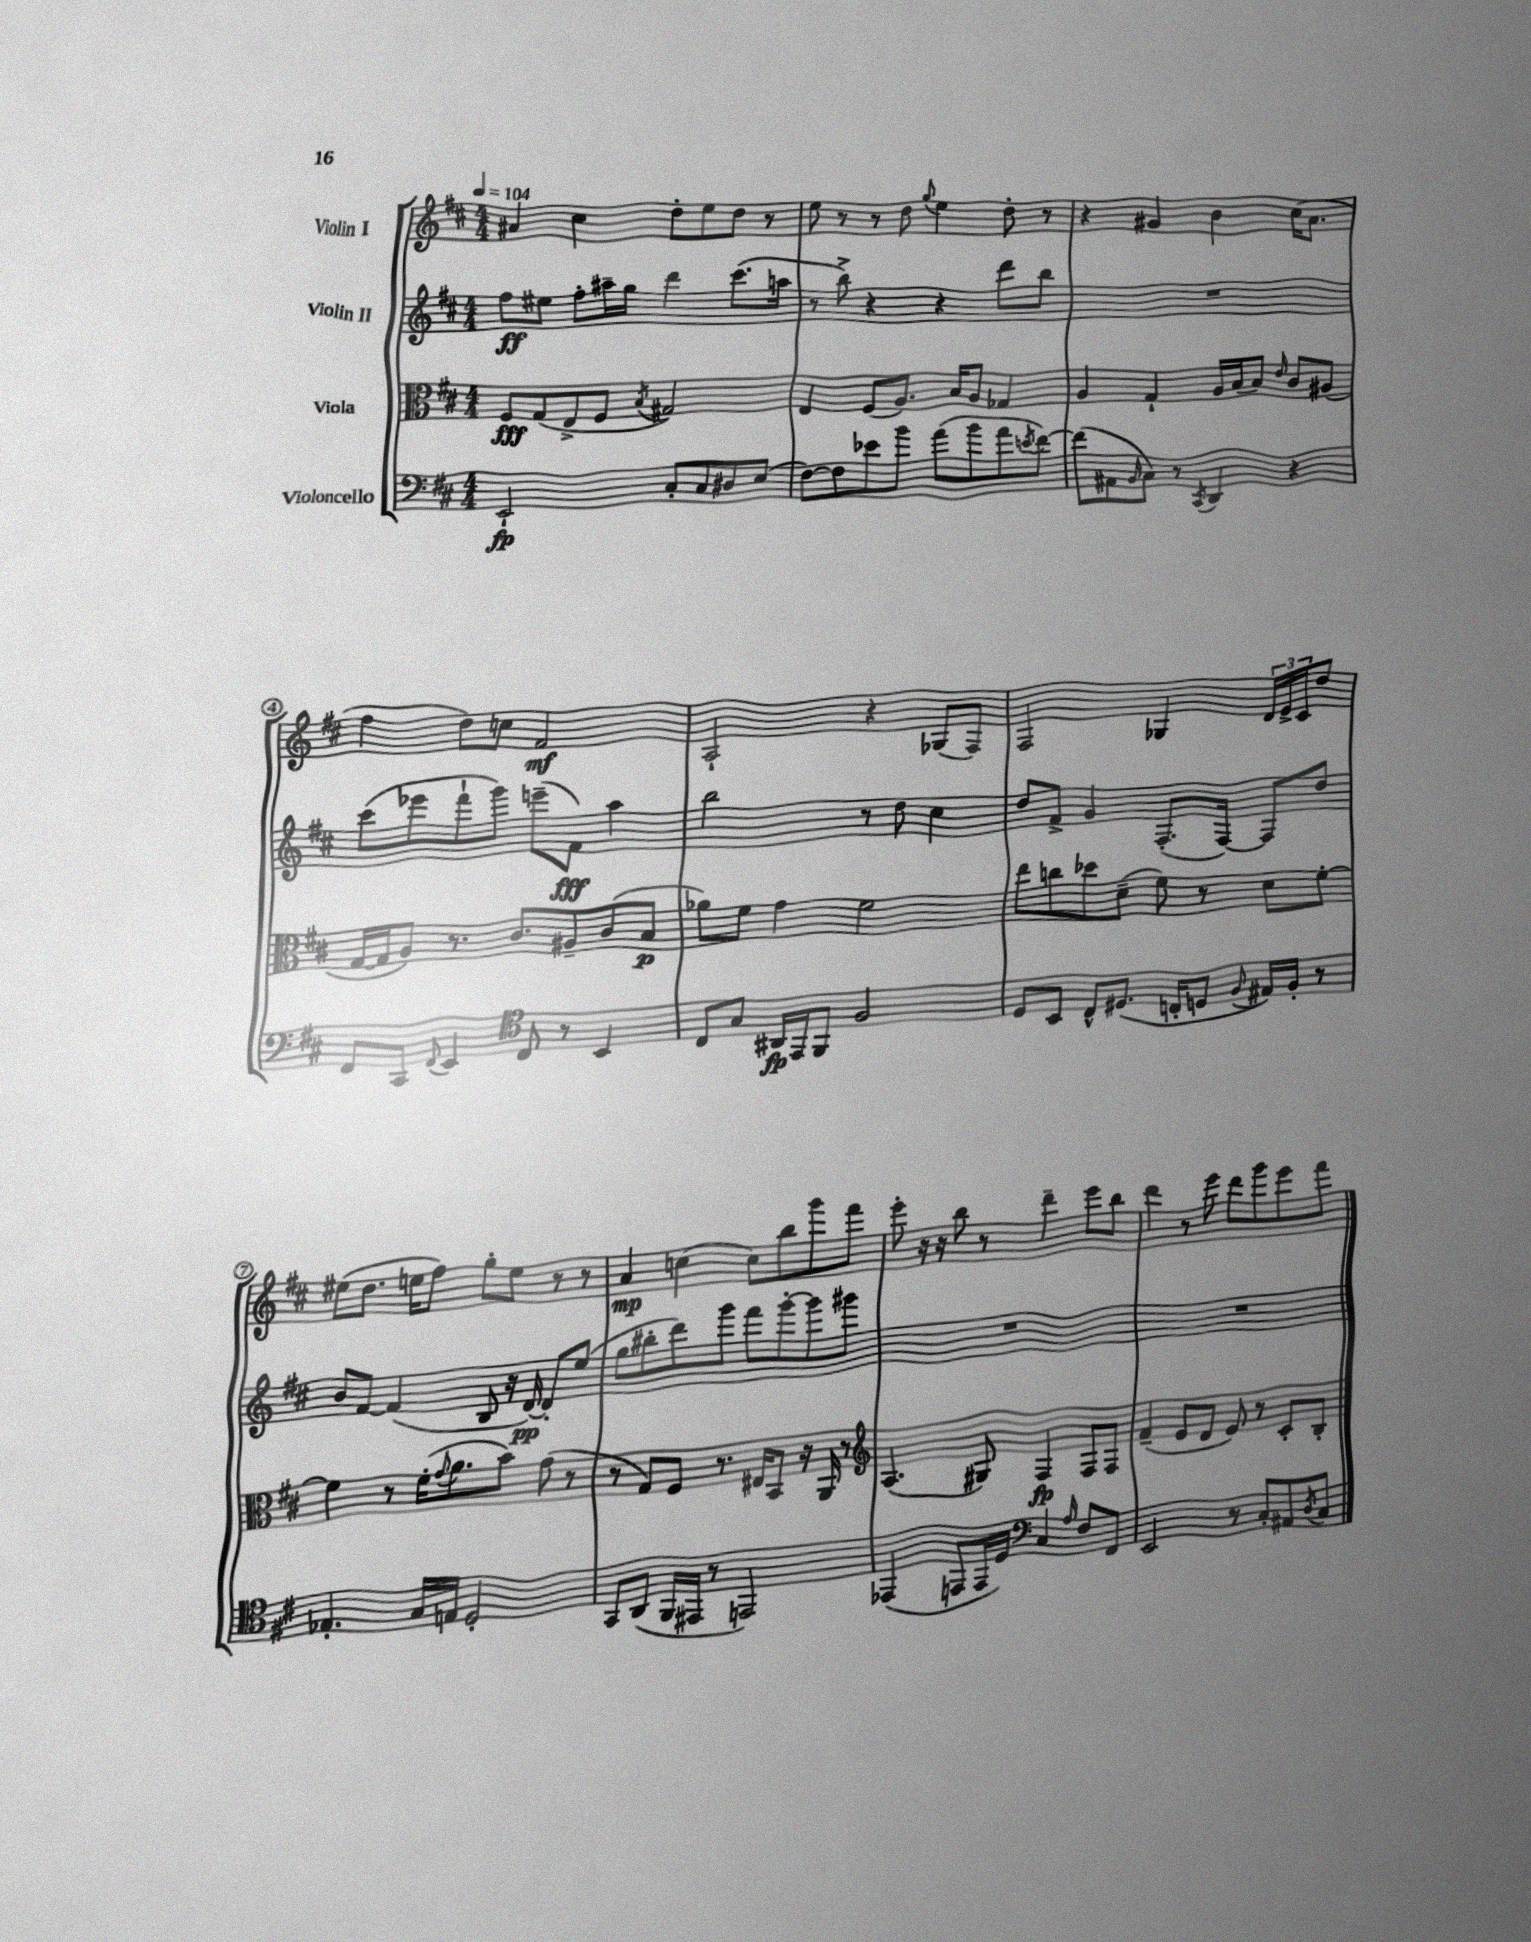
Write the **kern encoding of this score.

**kern	**dynam	**kern	**dynam	**kern	**dynam	**kern	**dynam
*part4	*part4	*part3	*part3	*part2	*part2	*part1	*part1
*staff4	*staff4	*staff3	*staff3	*staff2	*staff2	*staff1	*staff1
*I"Violoncello	*	*I"Viola	*	*I"Violin II	*	*I"Violin I	*
*clefF4	*	*clefC3	*	*clefG2	*	*clefG2	*
*k[f#c#]	*	*k[f#c#]	*	*k[f#c#]	*	*k[f#c#]	*
*M4/4	*	*M4/4	*	*M4/4	*	*M4/4	*
*MM104	*	*MM104	*	*MM104	*	*MM104	*
=1	=1	=1	=1	=1	=1	=1	=1
2EE`/	fp	8F#/L	fff	8ff#\L	ff	4a#X/	.
.	.	(8G/	.	8ee#X\J	.	.	.
.	.	8E^/	.	8ff#'\L	.	4cc#\	.
.	.	8F#/J	.	16aa#X~\L	.	.	.
.	.	.	.	16gg\JJ	.	.	.
.	.	8qB/	.	.	.	.	.
8C#'/L	.	2G#X/)	.	4ddd\	.	8dd'\L	.
8C#/	.	.	.	.	.	8ee\	.
8D#X/	.	.	.	(8.ccc#\L	.	8dd\J	.
(8E/J	.	.	.	.	.	8r	.
.	.	.	.	16aan\Jk	.	.	.
=2	=2	=2	=2	=2	=2	=2	=2
[8F#\L)	.	4E/	.	8r	.	8ee\	.
8F#\]	.	.	.	8bb^\)	.	8r	.
8e-X\	.	(8F#/L	.	4r	.	8r	.
8b\J	.	8.A/J)	.	.	.	8dd\	.
.	.	.	.	.	.	8qqgg/	.
(8a\L	.	.	.	4r	.	4ee\	.
.	.	16B/KL	.	.	.	.	.
8b\	.	8A/J	.	.	.	.	.
8a\	.	4G-X/	.	8ddd\L	.	8dd'\	.
8qen/	.	.	.	.	.	.	.
[8f#\J)	.	.	.	8bb\J	.	8r	.
=3	=3	=3	=3	=3	=3	=3	=3
(8f#\L]	.	4A/	.	1r	.	4r	.
8AA#X\	.	.	.	.	.	.	.
16qqBB/	.	.	.	.	.	.	.
8C#\J)	.	4G`/	.	.	.	4g#X/	.
8r	.	.	.	.	.	.	.
8qCC#/	.	.	.	.	.	.	.
4DD/	.	16A/LL	.	.	.	4b\	.
.	.	(16B/J	.	.	.	.	.
.	.	8B/J)	.	.	.	.	.
.	.	16qqe/	.	.	.	.	.
4r	.	8c#/L	.	.	.	(16cc#\KL	.
.	.	.	.	.	.	8.a\J	.
.	.	(8A#X/J	.	.	.	.	.
!!LO:LB:g=z
=4	=4	=4	=4	=4	=4	=4	=4
8FF#/L	.	[16G/LL	.	(8ccc#\L	.	4ff#\	.
.	.	16G/J]	.	.	.	.	.
8CC#/J	.	8A/J)	.	8eee-X\	.	.	.
8qqFF#/	.	.	.	.	.	.	.
4EE/	.	8.r	.	8fff#`\	.	8dd\L)	.
.	.	.	.	8ggg\J)	.	8ccn\J	.
.	.	8.c#/L	.	.	.	.	.
*clefC4	*	*	*	*	*	*	*
8C#/	.	.	.	(8eeen~\L	.	2f#/	mf
8r	.	8A#X~/	.	8f#\J)	fff	.	.
4BB/	.	(8c#/	.	4aa\	.	.	.
.	.	8B/J	p	.	.	.	.
=5	=5	=5	=5	=5	=5	=5	=5
8C#/L	.	8a-X\L)	.	2bb\	.	2A`/	.
8G/J	.	8f#\J	.	.	.	.	.
16AA#X/LL	fp	4g\	.	.	.	.	.
16EE/J	.	.	.	.	.	.	.
8FF#/J	.	.	.	.	.	.	.
2F#/	.	2f#\	.	8r	.	4r	.
.	.	.	.	8dd\	.	.	.
.	.	.	.	4cc#\	.	(8G-X/L	.
.	.	.	.	.	.	8F#/J)	.
=6	=6	=6	=6	=6	=6	=6	=6
8D/L	.	8ee\L	.	8dd/L	.	2F#/	.
8BB/J	.	8ccn\	.	8f#^/J	.	.	.
8C#^^/L	.	8dd-X\	.	4g/	.	.	.
(8.D#X/J	.	(8d~\J	.	.	.	.	.
.	.	8f#\)	.	(8.F#'/L	.	4G-X/	.
16Cn'/KL	.	.	.	.	.	.	.
8Dn/J	.	8r	.	.	.	.	.
.	.	.	.	[16F#/Jk)	.	.	.
8qqF#/	.	.	.	.	.	.	.
16E#X/LL)	.	8d\L	.	8F#/L]	.	24d/LL	.
.	.	.	.	.	.	24e^/	.
16F#'/JJ	.	.	.	.	.	.	.
.	.	.	.	.	.	24c#/J	.
8r	.	[8f#'\J	.	8dd/J	.	8dd/J	.
!!LO:LB:g=z
=7	=7	=7	=7	=7	=7	=7	=7
4.E-X'/	.	4f#\]	.	8b/L	.	(8ee#X\L	.
.	.	.	.	[8f#/J	.	8.dd\J	.
.	.	8r	.	(4f#/]	.	.	.
.	.	.	.	.	.	16een\KL	.
16G/LL	.	(16f#'\KL	.	.	.	8ff#\J)	.
.	.	8qqg/	.	.	.	.	.
16En/JJ	.	8.a\	.	.	.	.	.
2D'/	.	.	.	8B/	.	8gg'\L	.
.	.	8b\J)	.	16r	.	8ee\J	.
.	.	.	.	[16d/)	pp	.	.
.	.	(8g\	.	8d'/L]	.	8r	.
.	.	8r	.	(8ee/J	.	8r	.
=8	=8	=8	=8	=8	=8	=8	=8
8GG/L	.	8r	.	8gg\L	.	4a/	mp
(8AA/J	.	8G/L)	.	8bb#X'\	.	.	.
16FF#/LL	.	8F#/J	.	8ddd\)	.	[4ccn\	.
16EE#X/JJ	.	.	.	.	.	.	.
8r	.	8.r	.	8ggg\J	.	.	.
2EEn/)	.	.	.	8fff#\L	.	8cc\L]	.
.	.	16E#X/KL	.	.	.	.	.
.	.	8BB/J	.	[8ggg'\	.	8bb\	.
.	.	16r	.	8ggg\]	.	8ggg\	.
.	.	16AA/	.	.	.	.	.
.	.	8r	.	8ggg#X\J	.	8fff#\J	.
=9	=9	=9	=9	=9	=9	=9	=9
*	*	*clefG2	*	*	*	*	*
(4EE-X/	.	(4.A/	.	1r	.	8eee'\	.
.	.	.	.	.	.	16r	.
.	.	.	.	.	.	16r	.
8EEn/L	.	.	.	.	.	8bb\	.
16EE/L	.	8G#X/)	.	.	.	8r	.
16D/JJ)	.	.	.	.	.	.	.
*clefF4	*	*	*	*	*	*	*
4C#/	.	4F#/	fp	.	.	4ddd~\	.
16qqA/	.	.	.	.	.	.	.
8F#/L	.	8F#/L	.	.	.	8eee\L	.
8FF#/J	.	8F#/J	.	.	.	8bb\J	.
=10	=10	=10	=10	=10	=10	=10	=10
2EE/	.	(4f#~/	.	1r	.	4ddd\	.
.	.	8e/L	.	.	.	8r	.
.	.	8d/J	.	.	.	8eee\	.
8r	.	8e/)	.	.	.	8ddd\L	.
8C#'/L	.	8r	.	.	.	8ggg\	.
8AA#X/	.	8c#'/L	.	.	.	8eee\	.
8qD/	.	.	.	.	.	.	.
8C#/J	.	8B'/J	.	.	.	8fff#\J	.
==	==	==	==	==	==	==	==
*-	*-	*-	*-	*-	*-	*-	*-
